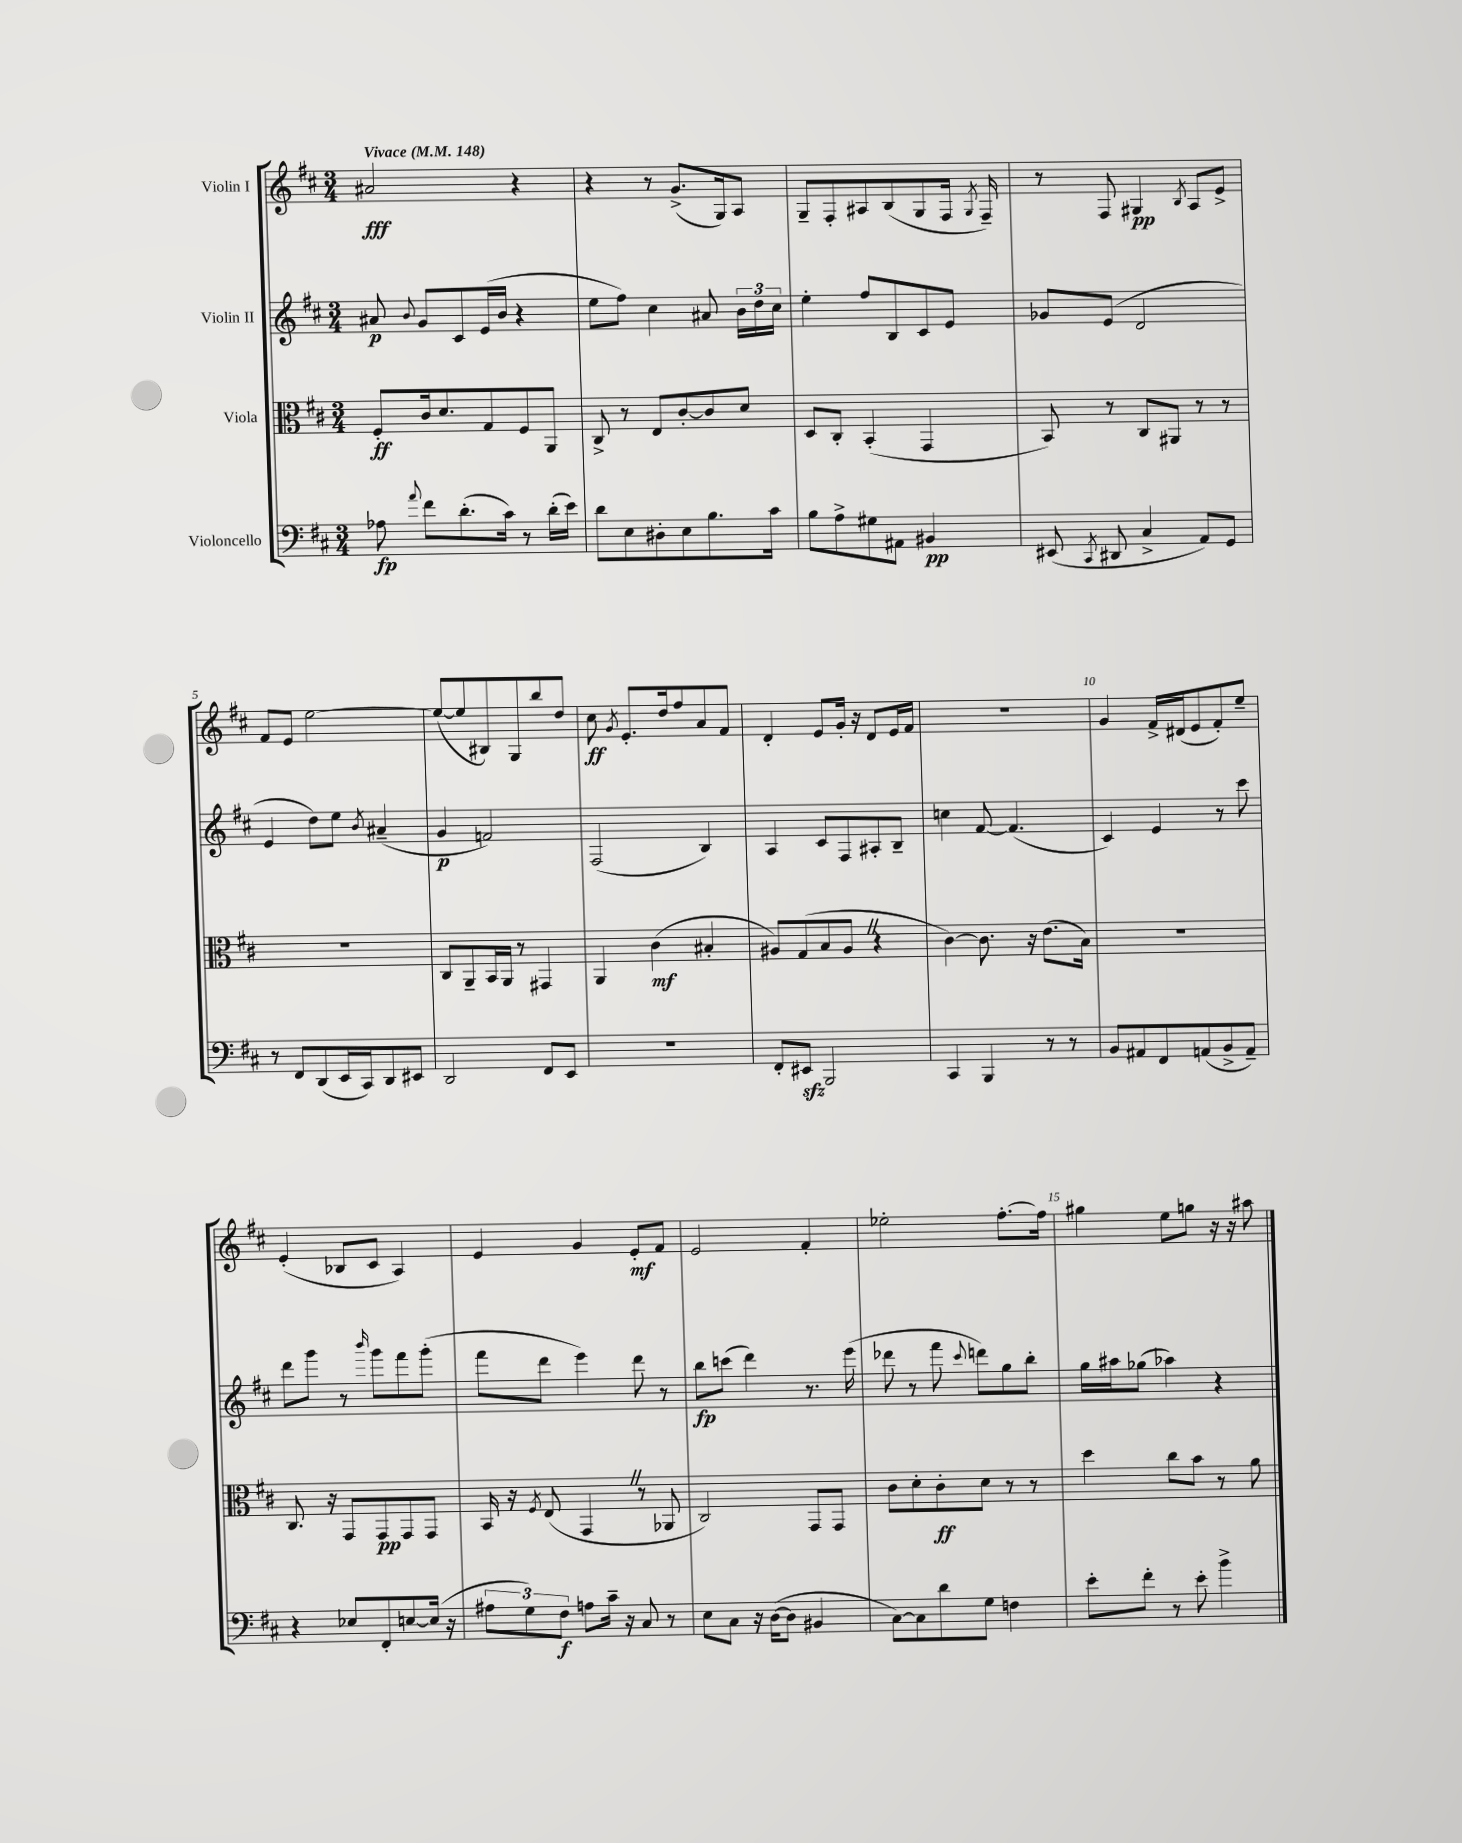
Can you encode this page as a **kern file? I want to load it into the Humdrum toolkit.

**kern	**kern	**kern	**kern
*staff4	*staff3	*staff2	*staff1
*clefF4	*clefC3	*clefG2	*clefG2
*k[f#c#]	*k[f#c#]	*k[f#c#]	*k[f#c#]
*M3/4	*M3/4	*M3/4	*M3/4
*MM148	*MM148	*MM148	*MM148
8A-	8F#'	8a#	2a#
8qqa	.	8qqb	.
8f#	16c#	8g	.
.	8.d	.	.
(8.d'	.	8c#	.
.	8G	(16e	.
16c#)	.	16b	.
8r	8F#	4r	4r
(16d'	8AA	.	.
16e)	.	.	.
=	=	=	=
8d	8C#^	8ee	4r
8E	8r	8ff#)	.
8D#'	8E	4cc#	8r
8E	[8c#'	.	(8.g^
8.B	8c#]	8a#	.
.	.	.	16G)
.	8d	24b	8A
.	.	24dd	.
16c#	.	.	.
.	.	24cc#	.
=	=	=	=
8B	8D	4ee'	8G~
8A^	8C#'	.	8F#'
8G#	(4BB'	8ff#	8A#
8AA#	.	8B	(8B
4BB#	4GG	8c#	8G
.	.	8e	16F#
.	.	.	8qG
.	.	.	16F#~)
=	=	=	=
(8EE#	8BB)	8g-	8r
8qCC#	.	.	.
8DD#	8r	(8e	8F#
4C#^	8C#	2d	4G#
.	8AA#	.	.
.	.	.	8qB
8AA)	8r	.	8A
8GG	8r	.	8e^
=	=	=	=
8r	2.r	4e	8f#
8FF#	.	.	8e
(8DD	.	8dd)	[2ee
16EE	.	8ee	.
16CC#)	.	.	.
.	.	8qb	.
8DD	.	(4a#~	.
8EE#	.	.	.
=	=	=	=
2DD	8C#	4g	(8ee_
.	8AA~	.	8ee]
.	16BB	2f)	8B#)
.	16AA	.	.
.	8r	.	8G
8FF#	4GG#	.	8bb
8EE	.	.	8dd
=	=	=	=
2.r	4AA	(2F#	8cc#
.	.	.	8qg
.	.	.	8.e'
.	(4c#	.	.
.	.	.	16dd
.	.	.	8ff#
.	4B#'	4B)	8a
.	.	.	8f#
=	=	=	=
8FF#'	8A#)	4A	4d'
8EE#	(8G	.	.
2BBB	8B	8c#	8e
.	8A#	8F#	16g'
.	.	.	16r
.	4r	8A#'	8d
.	.	8B~	16e
.	.	.	16f#
=	=	=	=
4CC#	[4c#)	4cc	2.r
4BBB	8.c#]	[8f#	.
.	.	(4.f#]	.
.	16r	.	.
8r	(8.e	.	.
8r	.	.	.
.	16B)	.	.
=	=	=	=
8BB	2.r	4c#)	4g
8AA#	.	.	.
8FF#	.	4e	16f#^
.	.	.	(16d#
(8AA	.	.	8e
8BB^	.	8r	8f#')
8AA~)	.	8ccc#	8ee~
=	=	=	=
4r	8.C#	8ddd	(4e'
.	.	8ggg	.
.	16r	.	.
8E-	8GG	8r	8B-
.	.	16qqbbb	.
8FF#'	8GG	8ggg	8c#
[8E	8GG	8fff#	4A)
(16E]	8GG	(8ggg'	.
16r	.	.	.
=	=	=	=
12A#	16BB	8fff#	4e
.	16r	.	.
12G)	.	.	.
.	8qF#	.	.
.	(8E	8ddd	.
12F#	.	.	.
8A	4GG	4eee)	4g
16c#~	.	.	.
16r	.	.	.
8C#	8r	8ddd	8e'
8r	8AA-	8r	8f#
=	=	=	=
8E	2C#)	8bb	2e
8C#	.	(8ccc	.
16r	.	4ddd)	.
([16D	.	.	.
8D]	.	.	.
4BB#	8GG	8.r	4f#'
.	8GG	.	.
.	.	(16eee	.
=	=	=	=
[8C#)	8c#	8ddd-	2ee-'
8C#]	8d'	8r	.
8d	8c#'	8fff#	.
.	.	8qqccc#	.
8G	8d	8ddd)	.
4F	8r	8gg	[8.ff#'
.	8r	8bb'	.
.	.	.	16ff#]
=	=	=	=
8e'	4dd	16gg	4gg#
.	.	16aa#	.
8f#'	.	(8gg-	.
8r	8cc#	4aa-)	8ee
8e'	8b	.	8gg
4b^	8r	4r	16r
.	.	.	16r
.	8a	.	8aa#
==	==	==	==
*-	*-	*-	*-
